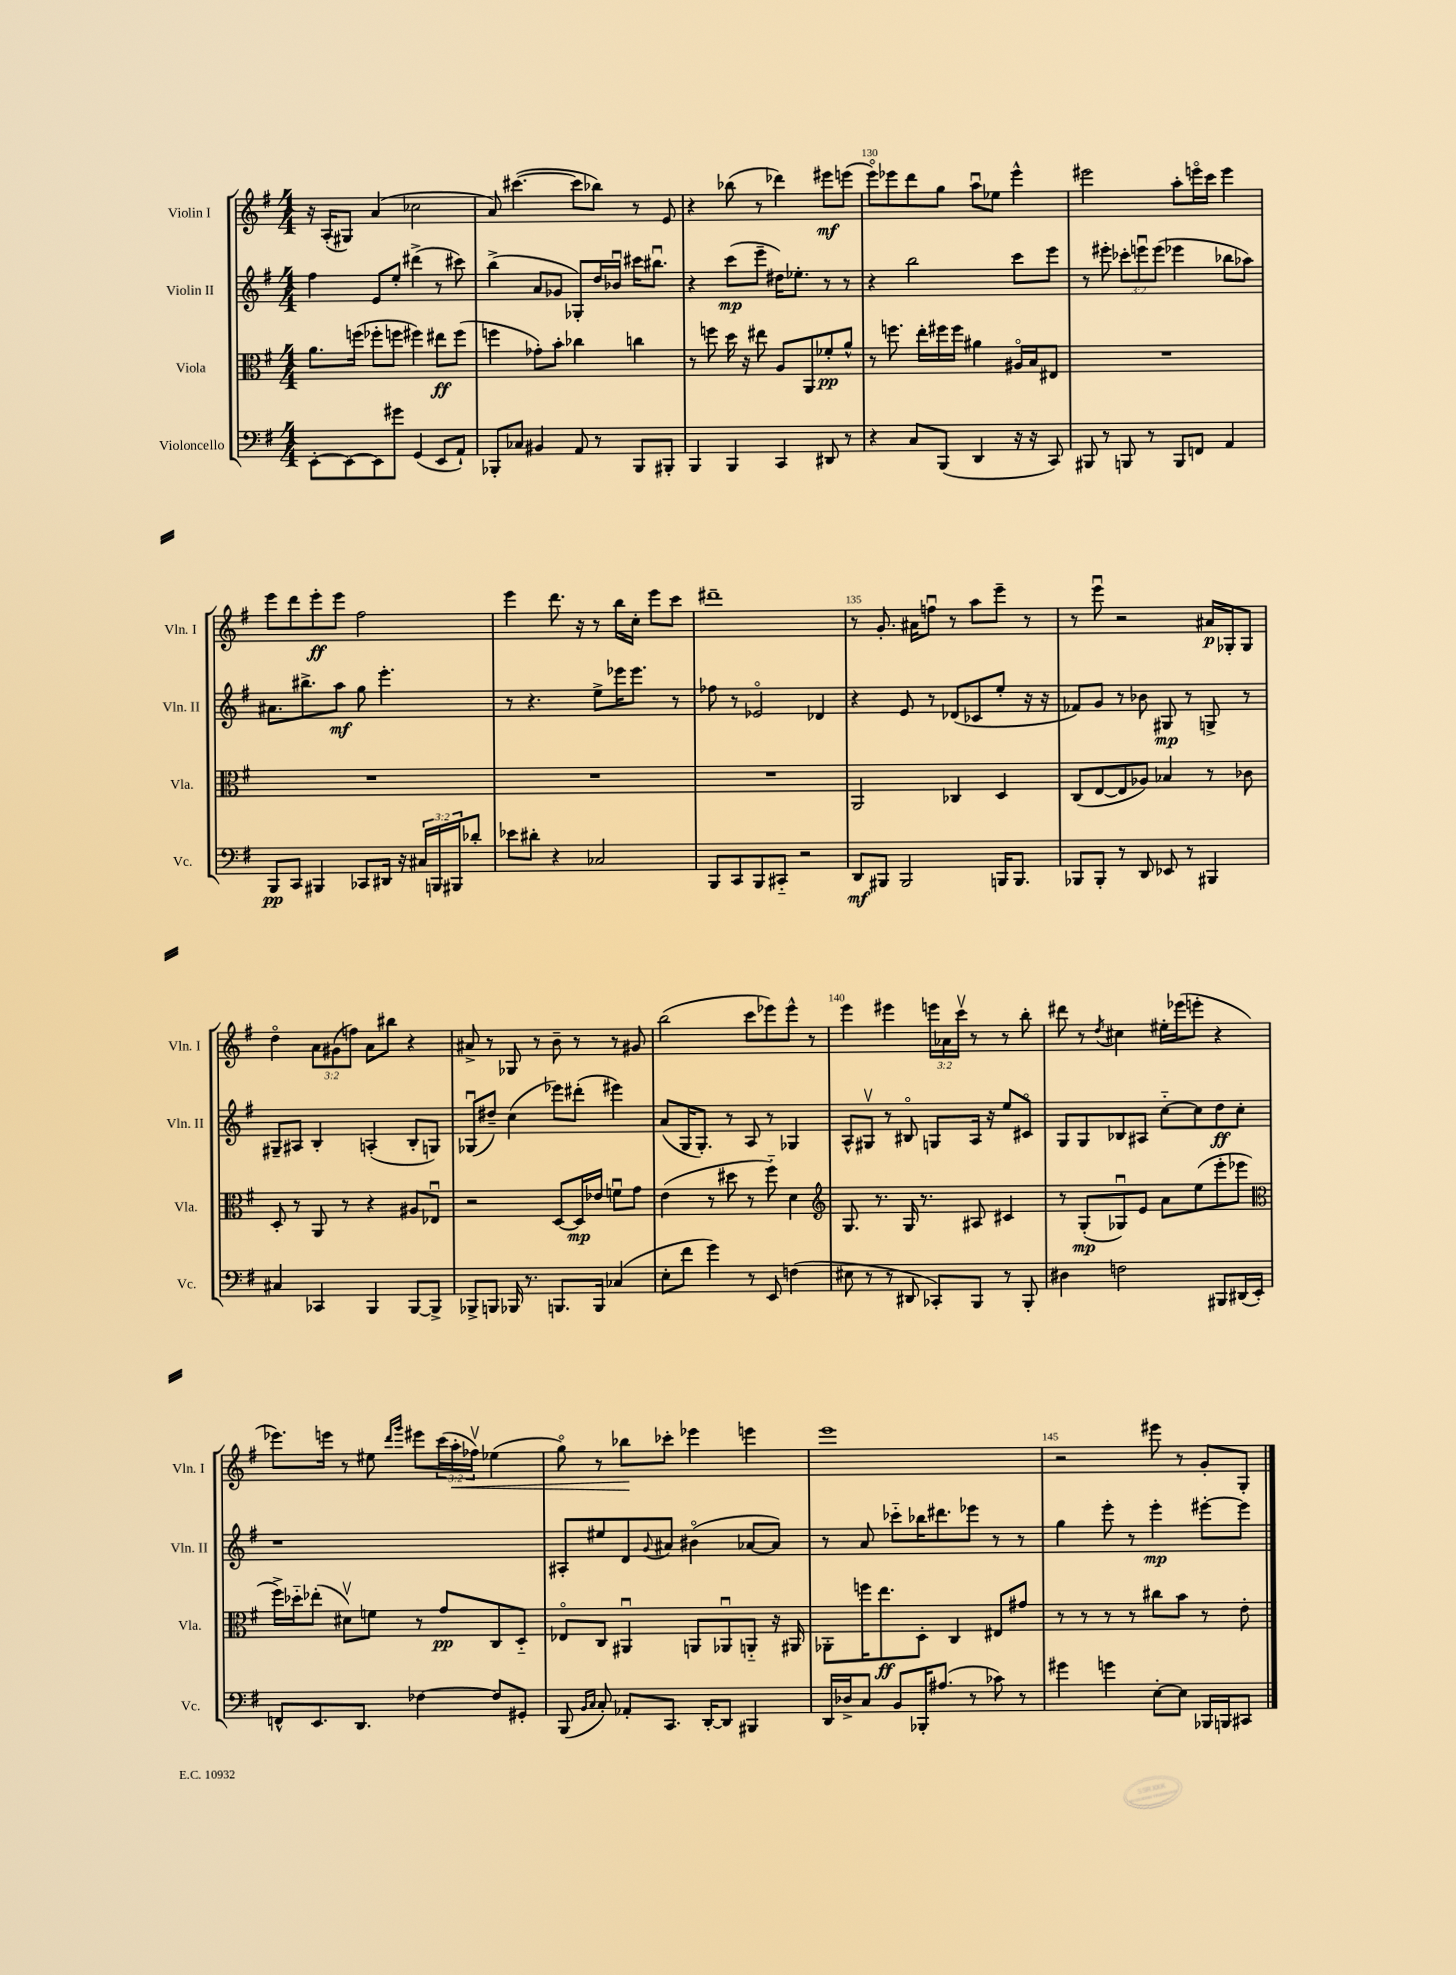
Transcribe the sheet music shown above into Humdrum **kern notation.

**kern	**kern	**kern	**kern
*staff4	*staff3	*staff2	*staff1
*clefF4	*clefC3	*clefG2	*clefG2
*k[f#]	*k[f#]	*k[f#]	*k[f#]
*M4/4	*M4/4	*M4/4	*M4/4
[8EE'	8.a	4ff#	16r
.	.	.	(16A'
8EE_	.	.	8G#)
.	(16ff	.	.
8EE]	8ff-'	8e	(4a
8g#	8ff	8ee'	.
(4GG	4ff#)	(4ddd#^	2cc-
8EE	8ee#	8r	.
8AA`)	(8ff#	8ccc#)	.
=	=	=	=
8BBB-'	4ff	(4bb^	8a)
8C-	.	.	([4.ccc#
4BB#	8g-')	8a	.
.	8b'	8g-	.
8AA	4cc-	8G-')	8ccc#]
8r	.	16dd	8bb-)
.	.	16b-u	.
8BBB-	4cc	16ccc#	8r
.	.	8.bb#u	.
8BBB#'	.	.	8e
=	=	=	=
4BBB	8r	4r	4r
.	8ff	.	.
4BBB	16dd	(8ccc	(8bb-
.	16r	.	.
.	8ee#	8eee~	8r
4CC	8A	16dd#)	4ddd-)
.	.	8.ee-'	.
.	8AA	.	.
8DD#	8f-'	8r	8eee#
8r	8a^^	8r	(8eee
=	=	=	=
4r	8r	4r	8eeeo)
.	8.ff	.	8eee-
8C	.	2bb	8ddd
.	16ee'	.	.
(8BBB	16ff#	.	8gg
.	16ff#	.	.
4DD	4a#	.	8aau
.	.	.	8ee-
16r	16A#o	8ccc	4eee-^^
16r	16B	.	.
8CC)	8E#	8eee	.
=	=	=	=
8BBB#	1r	8r	2eee#
8r	.	8eee#'	.
8BBB	.	12ccc-'	.
.	.	12eeeu	.
8r	.	.	.
.	.	(12eee	.
8BBB	.	4eee-	8aa'
8FF	.	.	16eeeo
.	.	.	16ccc
4AA	.	8bb-	4eee
.	.	8aa-)	.
=	=	=	=
8BBB	1r	8.a#	8eee
8CC	.	.	8ddd
.	.	8.bb#^	.
4BBB#	.	.	8eee'
.	.	8aa	8eee
8CC-	.	8gg	2ff#
16DD#	.	4.eee'	.
16r	.	.	.
24C#	.	.	.
24BBB	.	.	.
24BBB#	.	.	.
8d-'	.	.	.
=	=	=	=
8e-	1r	8r	4eee
8d#'	.	4.r	.
4r	.	.	8.ddd
.	.	.	16r
2C-	.	8ee^	8r
.	.	16eee-	16bb
.	.	8.eee-	16cc'
.	.	.	8eee
.	.	8r	8ccc
=	=	=	=
8BBB	1r	8ff-	1ddd#~
8CC	.	8r	.
8BBB	.	2e-o	.
8CC#'~	.	.	.
2r	.	.	.
.	.	4d-	.
=	=	=	=
8DD	2AA	4r	8r
8BBB#	.	.	8.g'
2BBB#	.	8e	.
.	.	.	16a#
.	.	8r	8ffu
.	4C-	(8d-	8r
.	.	8c-	8aa
16BBB	4D	8ee'	8eee~
8.BBB	.	.	.
.	.	16r	8r
.	.	16r	.
=	=	=	=
8BBB-	(8C	8f-)	8r
8BBB-'	[8E	8g	8eeeu
8r	8E]	8r	2r
8DD	8A-)	8b-	.
8EE-	4B-	8G#	.
8r	.	8r	.
4BBB#	8r	8G^	16a#
.	.	.	16G-'
.	8c-	8r	8G-
=	=	=	=
4C#	8D'	8G#~	4ddo
.	8r	8A#	.
4CC-	8AA	4B'	12a
.	.	.	(12g#
.	8r	.	.
.	.	.	12ff)
4BBB	4r	(4A'	8a
.	.	.	8bb#
[8BBB	8A#	8B'	4r
8BBB^]	8E-u	8G)	.
=	=	=	=
8BBB-^	2r	(8G-u	8a#^
8BBB	.	8dd#~)	8r
16BBB-	.	(4cc	8G-
8.r	.	.	.
.	.	.	8r
8.BBB	[8D	8eee-)	8b~
.	16D]	(8ddd#'	8r
16BBB	16e-	.	.
(4C-	8fu	4eee#)	8r
.	8g	.	8g#
=	=	=	=
8E'	(4e	(8a	(2bb
8f#	.	16G	.
.	.	8.G')	.
4g)	8r	.	.
.	8dd#	8r	.
8r	8r	8A	8ccc
8EE	8ff#'~)	8r	8eee-)
(4F	4d	4G-	8eee-^^
.	.	.	8r
=	=	=	=
*	*clefG2	*	*
8E#	8.G	8A^^	4eee
8r	.	8G#v	.
.	8.r	.	.
8r	.	8r	4eee#
8DD#	16G	8B#o	.
.	8.r	.	.
8CC-')	.	8G	24eee
.	.	.	24a-
.	.	.	24cccv
8BBB	8A#	16A	8r
.	.	16r	.
8r	4c#	8ee	8r
8BBB'	.	8c#o	8bb'
=	=	=	=
4D#	8r	8G	8ddd#
.	(8G'	8G	8r
.	.	.	8qdd
2F	8G-u)	8B-	4cc#
.	8e	8A#	.
.	8a	[8cc'~	16ee#'
.	.	.	(16eee-
.	(8ee	8cc]	8eee'
8BBB#	8eee'	8dd	4r
(16DD#	8eee-	8cc'	.
16EE')	.	.	.
=	=	=	=
*	*clefC3	*	*
8FF^^	16ff#^)	1r	8.eee-)
.	16dd-'~	.	.
8.EE	(8ee-'	.	.
.	.	.	16eee
.	8d#v)	.	8r
8.DD	.	.	.
.	8f	.	8ee#
.	.	.	16qqddd
.	.	.	16qqggg
[4F-	8r	.	8eee#
.	8g	.	(24ccc
.	.	.	24aa'
.	.	.	24ff-v)
8F-]	8C	.	(4ee-
8GG#'	8D'~	.	.
=	=	=	=
(8BBB	8E-o	8A#'	8ggo)
16qqBB	.	.	.
16qqC	.	.	.
8C')	8C	8ee#	8r
8AA-'	4AA#u	8d	8bb-
.	.	8qqg	.
8.CC	.	8a#	8ccc-'
.	8AA	(4b#o	4eee-
[16DD'	.	.	.
8DD]	8AA-u	.	.
4BBB#	8AA'~	[8a-	4eee
.	16r	8a-])	.
.	16AA#	.	.
=	=	=	=
16DD	8AA-'	8r	1eee
16D-^	.	.	.
8C	16ff	8a	.
.	8.ee	.	.
8BB	.	8ccc-'~	.
16BBB-'	8D'	16bb-	.
(8.A#	.	8.ddd#	.
.	4C	.	.
8r	.	8eee-	.
8c-)	8E#	8r	.
8r	8g#	8r	.
=	=	=	=
4g#	8r	4gg	2r
.	8r	.	.
4g	8r	8eee'	.
.	8r	8r	.
[8E'	8cc#	4eee'	8eee#
8E]	8b	.	8r
16BBB-	8r	[8eee#'	8g'
16BBB	.	.	.
8CC#	8e'	8eee#]	8G'
==	==	==	==
*-	*-	*-	*-
